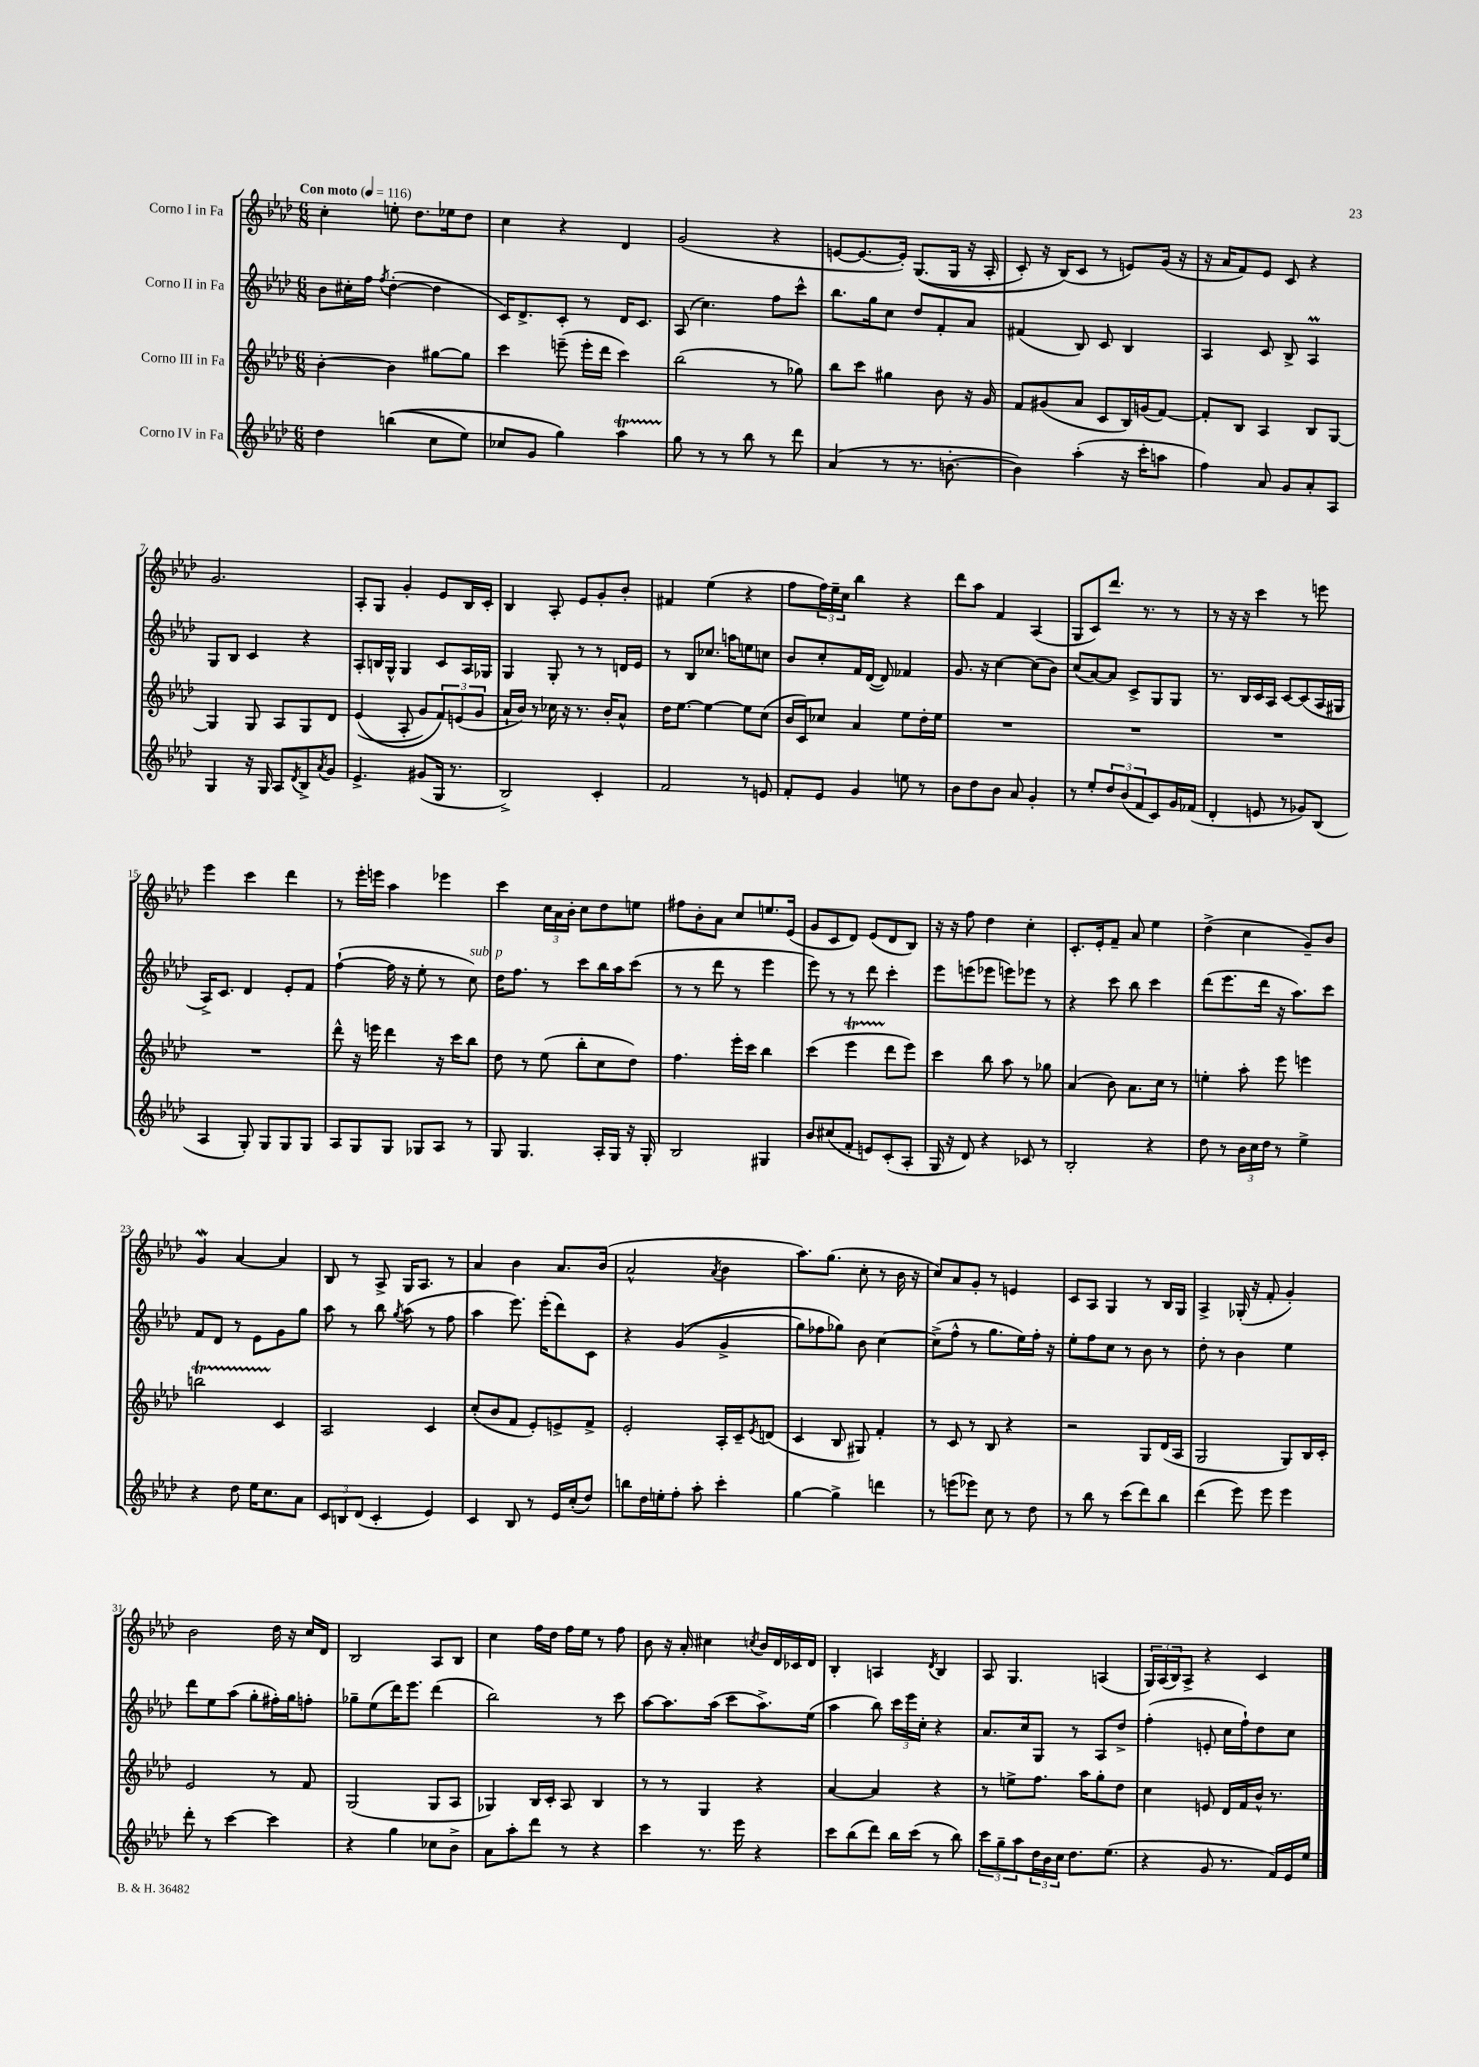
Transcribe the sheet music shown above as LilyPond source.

<<
\new StaffGroup <<
\new Staff = "s0" \with { instrumentName = "Corno I in Fa" } {
    \clef treble \key aes \major \numericTimeSignature \time 6/8 \tempo "Con moto" 4 = 116
    c''4-. e''8-. des''8. ees''16 des''8 |
    c''4 r4 des'4 |
    g'2( r4 |
    e'8~ e'8.~ e'16-.) g8.(\( g16 r16 aes16-. |
    c'8-.) r16 bes16(\) c'8 r8 e'8) g'16( r16 |
    r16 aes'16 f'8) ees'8 c'8 r4 |
    g'2. |
    aes8-. g8 g'4-. ees'8 bes16 c'16-. |
    bes4 aes8-. ees'8 g'8-. bes'8-. |
    fis'4 ees''4( r4 |
    f''8 \tuplet 3/2 { f''16) ees''16-- c''16 } bes''4 r4 |
    des'''8 aes''8 f'4 aes4( |
    g8 c'8) des'''8. r8. r8 |
    r8 r16 r16 c'''4 r8 e'''8 |
    ees'''4 c'''4 des'''4 |
    r8 ees'''16-. e'''16 aes''4 ees'''4 |
    c'''4 \tuplet 3/2 { c''16 aes'16 bes'16-. } c''8 des''8 e''8 |
    fis''8 bes'8-. aes'8 c''8 e''8. ees'16( |
    g'8 c'8 des'8) ees'8( des'8 bes8) |
    r16 r16 f''8 des''4 c''4-. |
    c'8.-. ees'16-. f'8-- aes'8 ees''4 |
    des''4->( c''4 g'8--) bes'8 |
    g'4\mordent aes'4~ aes'4 |
    bes8 r8 aes8-> g16 aes8. r8 |
    aes'4 bes'4 aes'8. bes'16( |
    aes'2-^ \acciaccatura { aes'8 } bes'4 |
    aes''8.) g''8.( c''8-. r8 bes'16 r16 |
    c''8) aes'8 g'8-. r8 e'4 |
    c'8 aes8 g4 r8 bes16 g16 |
    aes4-> ges16-.( r16 f'8-. g'4-.) |
    bes'2 des''16 r16 c''16 des'16 |
    bes2 aes8 bes8 |
    c''4 f''16 des''16 f''16 ees''16 r8 f''8 |
    bes'8 r16 aes'16-. cis''4 \acciaccatura { c''8 } bes'16 des'16 ces'16 des'16 |
    bes4-. a4 \acciaccatura { des'8 } bes4 |
    aes8 g4. a4( |
    \tuplet 3/2 { g16) aes16( bes16) } aes8-> r4 c'4 \bar "|." |
}
\new Staff = "s1" \with { instrumentName = "Corno II in Fa" } {
    \clef treble \key aes \major \numericTimeSignature \time 6/8
    bes'8 cis''16-. f''16 \acciaccatura { f''8 } des''4~-.( des''4 |
    c'16) des'8.-> c'8-. r8 des'16 c'8. |
    aes8( c''4.) f''8 c'''8-^ |
    bes''8. g''16 c''8 des''8 f'8-. aes'8 |
    fis'4( bes8) c'8 bes4 |
    aes4 c'8 bes8-> aes4\prall |
    g8 bes8 c'4 r4 |
    aes8-. b16 g16-^ g4 c'8 aes16 ges16 |
    g4 g8-. r8 r8 d'16 ees'16 |
    r8 bes8 ces''8. a''16 e''8 c''8 |
    bes'8 c''8-. f'16 des'16~( des'8) fes'4 |
    g'8. r16 c''4~ c''8( bes'8) |
    c''8( aes'8~) aes'8 c'8-> g8 g8 |
    r8. bes16 c'16 aes16 c'8~ c'8( aes16 gis16 |
    aes16->) c'8. des'4 ees'8-. f'8 |
    f''4~-!( f''16 r16 ees''8-. r8 c''8^\markup { \italic "sub. p" }) |
    des''16 f''8. r8 c'''8 bes''16 aes''16 c'''8( |
    r8 r8 des'''8 r8 ees'''4 |
    ees'''8) r8 r8 des'''8 c'''4-. |
    ees'''8 e'''8( ees'''8 e'''8) ees'''8 r8 |
    r4 c'''8 bes''8 c'''4 |
    des'''8( ees'''8. des'''16 r16 aes''8.) c'''8 |
    f'8 des'8 r8 ees'8 g'8 g''8 |
    aes''8 r8 bes''8 \acciaccatura { g''8 } aes''8( r8 f''8 |
    aes''4 ees'''8.) ees'''16-.( des'''8) c'8 |
    r4 g'4(\( g'4-> |
    g''8) fes''8 ges''8\) bes'8 c''4~ |
    c''8->( f''8-^ r8 g''8. ees''16) f''16-. r16 |
    ees''8-. f''8 c''8 r8 bes'8 r8 |
    des''8-. r8 bes'4 ees''4 |
    des'''8 ees''8 aes''8( g''8-. fis''16-.) g''16 f''8-. |
    ges''8-- ees''8( des'''16) ees'''8. des'''4( |
    bes''2) r8 c'''8 |
    aes''8~ aes''8. aes''16( c'''8 aes''8.->) ees''16( |
    aes''4 bes''8) \tuplet 3/2 { c'''16 ees'''16 c''16-. } r4 |
    aes'8. c''16 g8 r8 aes8 des''8-> |
    f''4-.( e'8-. c''16 f''16-!) des''8 c''8 \bar "|." |
}
\new Staff = "s2" \with { instrumentName = "Corno III in Fa" } {
    \clef treble \key aes \major \numericTimeSignature \time 6/8
    bes'4~-. bes'4 gis''8~ gis''8 |
    c'''4 e'''8--( e'''16-. des'''16 c'''4) |
    bes''2( r8 ges''8) |
    bes''8 c'''8 gis''4 bes'8 r16 g'16 |
    f'8 gis'8( aes'8 c'8 bes16) g'16( f'8~) |
    f'8-. bes8 aes4 bes8 g8~ |
    g4 g8 aes8 g8 des'8 |
    ees'4(\( aes8-. g'8) \tuplet 3/2 { f'8\) e'8( g'8 } |
    aes'16-! bes'16) r8 ces''16 r16 r8. bes'16-. aes'8-^ |
    des''16 ees''8.~ ees''4~ ees''8 c''8( |
    bes'16 c'16) ces''8 aes'4 ees''8 des''16-. ees''16 |
    R2. |
    R2. |
    R2. |
    R2. |
    des'''8-^ r16 e'''16 des'''4 r16 c'''16 bes''8 |
    des''8 r8 ees''8( bes''8-. c''8 des''8) |
    f''4. ees'''16-. c'''16 bes''4 |
    c'''4( ees'''4\startTrillSpan des'''8\stopTrillSpan ees'''8) |
    c'''4 bes''8 aes''8 r8 ges''8 |
    aes'4( bes'8) aes'8. c''16 r8 |
    e''4-. aes''8-. ees'''8 e'''4 |
    b''2\startTrillSpan c'4\stopTrillSpan |
    aes2 c'4 |
    c''8-.( bes'8 f'8 ees'8-.) e'8-> f'8-> |
    ees'2-. aes16-. c'16-- \acciaccatura { ees'8 } d'8( |
    c'4 bes8 gis8) f'4-. |
    r8 c'8 r8 bes8 r4 |
    r2 g8 des'16( aes16 |
    g2 g8) bes16 c'16-. |
    ees'2 r8 f'8 |
    g2( g8 aes8 |
    ges4) bes16 c'16-. aes8 bes4 |
    r8 r8 g4 r4 |
    aes'4~ aes'4 r4 |
    r8 e''8-> f''8. aes''16 g''8-. des''8 |
    c''4 e'8 des'16 f'16 bes'16-^ r8. \bar "|." |
}
\new Staff = "s3" \with { instrumentName = "Corno IV in Fa" } {
    \clef treble \key aes \major \numericTimeSignature \time 6/8
    des''4 b''4(\( c''8 ees''8) |
    ces''8 g'8 g''4\) aes''4\startTrillSpan |
    g''8\stopTrillSpan r8 r8 bes''8 r8 des'''8 |
    aes'4( r8 r8. b'8.~-. |
    b'4) aes''4-.( r16 c'''16-. a''8 |
    f''4) aes'8 g'8 aes'8-. aes8 |
    g4 r16 g16 aes8 \acciaccatura { des'8 } bes8-> \acciaccatura { aes'8 } g'8 |
    ees'4.-> gis'8( g16 r8. |
    bes2->) c'4-. |
    f'2 r8 e'8 |
    f'8-. ees'8 g'4 e''8 r8 |
    bes'8 des''8 bes'8 aes'8 g'4-. |
    r8 ees''8-. \tuplet 3/2 { des''8 bes'8( f'8 } c'8) g'16 fes'16( |
    des'4-. e'8 r8 ges'8) bes8( |
    aes4 g8-.) g8 g8 g8 |
    aes8 g8 g8 ges8 aes8 r8 |
    g8 g4. aes16-. g16 r16 g16-. |
    bes2 gis4 |
    bes'8 cis''8( f'8-. e'8) c'8-.( aes8-. |
    g16 r16 des'8) r4 ces'8 r8 |
    bes2-. r4 |
    des''8 r8 \tuplet 3/2 { bes'16 c''16 des''16 } r8 ees''4-> |
    r4 des''8 ees''16 c''8. aes'8 |
    \tuplet 3/2 { c'8 b8 des'8( } c'4-. ees'4) |
    c'4 bes8 r8 ees'16 c''16-.( des''8) |
    b''8 des''16 e''16-. f''8-. aes''8-. c'''4-. |
    g''4~ g''4-> d'''4 |
    r8 e'''8( ees'''8) c''8 r8 des''8 |
    r8 bes''8 r8 c'''8( des'''8) bes''8 |
    des'''4( ees'''8) ees'''8 ees'''4 |
    des'''8-. r8 c'''4~ c'''4 |
    r4 g''4 ces''8 bes'8-> |
    aes'8 aes''8-. des'''8 r8 r4 |
    c'''4 r8. ees'''16 r4 |
    c'''8 bes''8( des'''8) bes''16 c'''16( r8 bes''8) |
    \tuplet 3/2 { c'''8 g''8-- aes''8 } \tuplet 3/2 { des''16 bes'16 c''16 } des''8. ees''8.( |
    r4 g'8 r8. f'16) ees'16 ees''16 \bar "|." |
}
>>
>>
